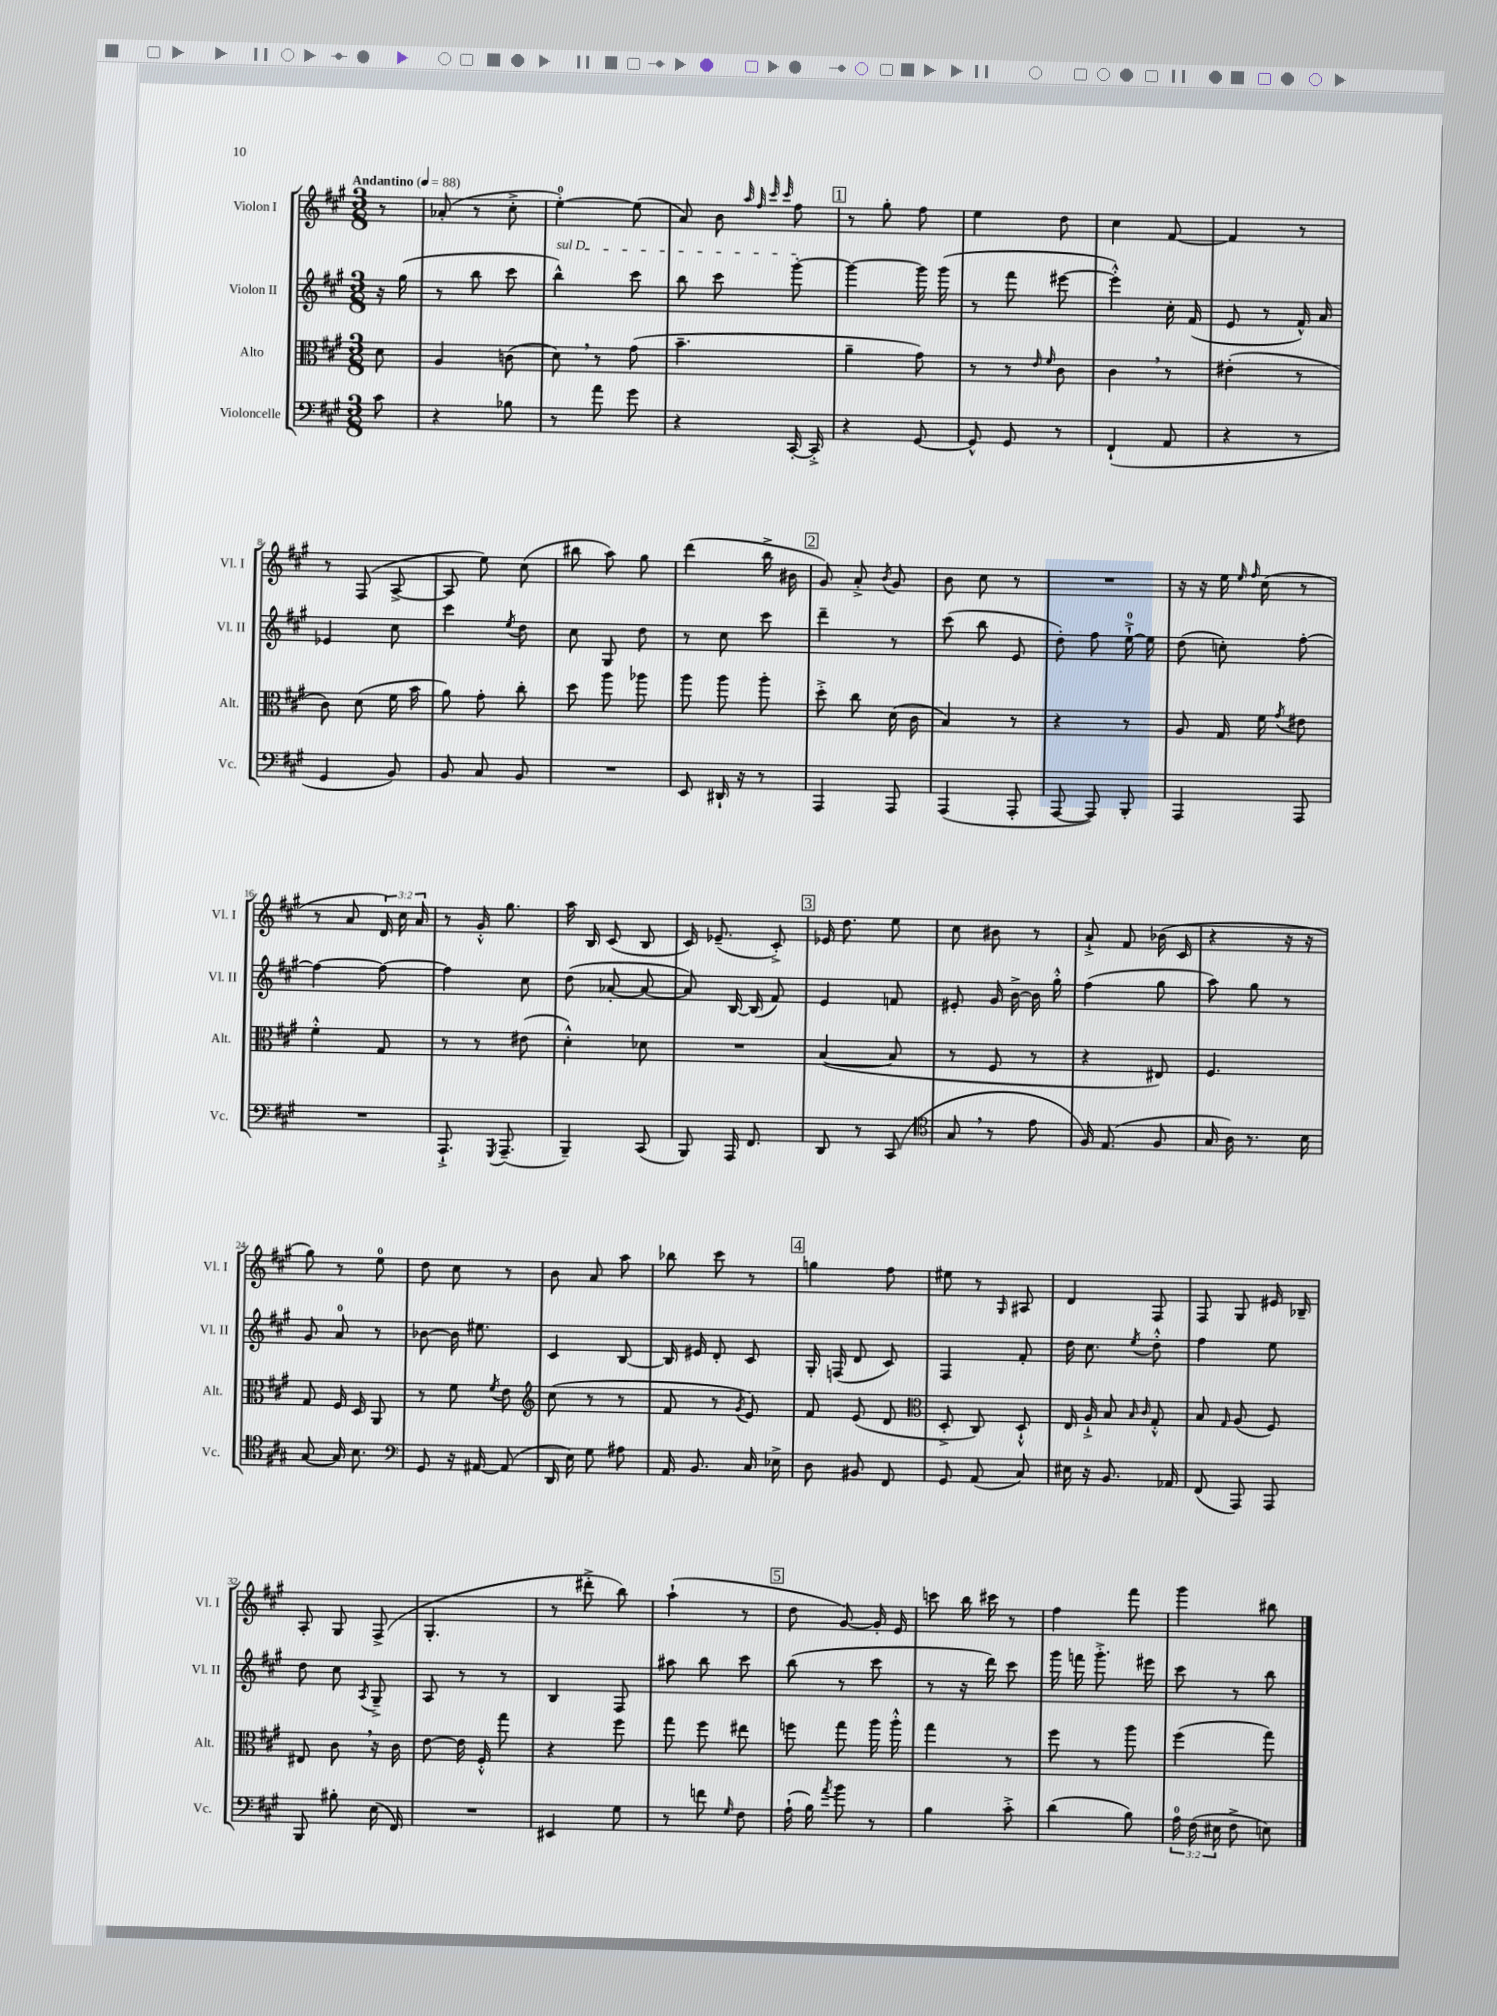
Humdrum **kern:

**kern	**kern	**kern	**kern
*part4	*part3	*part2	*part1
*staff4	*staff3	*staff2	*staff1
*I"Violoncelle	*I"Alto	*I"Violon II	*I"Violon I
*I'Vc.	*I'Alt.	*I'Vl. II	*I'Vl. I
*clefF4	*clefC3	*clefG2	*clefG2
*k[f#c#g#]	*k[f#c#g#]	*k[f#c#g#]	*k[f#c#g#]
*M3/8	*M3/8	*M3/8	*M3/8
*MM88	*MM88	*MM88	*MM88
=	=	=	=
!	!	!	!LO:TX:a:B:t=Andantino
8c#\	8d\	16r	8r
.	.	(16gg#\	.
=1	=1	=1	=1
4r	4A/	8r	(8a-X'/
.	.	8bb\	8r
8B-X\	(8cn\	8ccc#\	8cc#'^\
=2	=2	=2	=2
!	!	!LO:TX:a:i:t=sul D	!
8r	8d,\)	4bb^^\)	[4ee'\)
8a\	8r	.	.
8g#\	(8g#\	8ccc#\	(8ee\]
=3	=3	=3	=3
4r	4.b~\	8bb\	8a/)
.	.	8ccc#\	8b\
.	.	.	32qqaa/
.	.	.	32qqff#/
.	.	.	32qqccc#/
.	.	.	32qqccc#/
[16CC#'/	.	[8ggg#'\	8ff#\
16CC#'^/]	.	.	.
!!LO:REH:place=s1:t=1
=4	=4	=4	=4
4r	4a~\	4ggg#\_	8r
.	.	.	8gg#'\
[8GG#/	8g#\)	16ggg#\]	8ff#\
.	.	(16ggg#\	.
=5	=5	=5	=5
8GG#^^/]	8r	8r	4ee\
8GG#/	8r	8fff#\	.
.	16qqe/	.	.
.	16qqf#/	.	.
8r	8c#\	[8eee#X\	8dd\
=6	=6	=6	=6
(4FF#`/	4c#,\	4eee#'^^\])	4cc#\
8AA/	8r	16cc#'\	[8f#/
.	.	(16f#/	.
=7	=7	=7	=7
4r	(4e#X'\	8e/	4f#/]
.	.	8r	.
8r	8r	16f#^^/)	8r
.	.	16a/	.
!!LO:LB:g=z
=8	=8	=8	=8
4GG#/	8c#\)	4e-X/	8r
.	(8d\	.	(8F#/
8BB/)	16f#\	8cc#\	[8A^/
.	16b\	.	.
=9	=9	=9	=9
8BB/	8a\)	4ccc#\	8A/]
8C#/	8g#'\	.	8ee\)
.	.	8qee/	.
8BB/	8cc#'\	8dd\	(8cc#\
=10	=10	=10	=10
4.r	8dd\	8cc#\	8bb#X\
.	8aa\	8G#/	8aa\)
.	8aa-X\	8dd\	8gg#\
=11	=11	=11	=11
8EE/	8aa\	8r	(4ddd\
16DD#X`/	8aa\	8cc#\	.
16r	.	.	.
8r	8aa'\	8ccc#\	16bb^\
.	.	.	16b#X\
!!LO:REH:place=s1:t=2
=12	=12	=12	=12
4AAA/	8dd'^\	4ddd~\	8g#/)
.	8cc#\	.	8a'^/
.	.	.	8qb/
8AAA/	(16d\	8r	8g#/
.	16c#\	.	.
=13	=13	=13	=13
(4AAA/	4B/)	(8ccc#\	8b\
.	.	8bb\	8cc#\
8AAA'/	8r	8e/	8r
=14	=14	=14	=14
[8AAA/	4r	8dd'\)	4.r
8AAA/])	.	8ff#\	.
8BBB'/	8r	[16ee`^\	.
.	.	16ee\]	.
=15	=15	=15	=15
4AAA/	8A/	(8dd\	16r
.	.	.	16r
.	16G#/	8ccn'\)	16ee\
.	.	.	16qqee/
.	.	.	16qqff#/
.	16f#\	.	(16cc#\
.	8qg#/	.	.
8AAA/	8e#X\	[8ff#'\	8r
!!LO:LB:g=z
=16	=16	=16	=16
4.r	4f#'^^\	4ff#\_	8r
.	.	.	8a/
.	8G#/	8ff#\_	24d/)
.	.	.	24cc#\
.	.	.	24a/
=17	=17	=17	=17
8.AAA`^/	8r	4ff#\]	8r
.	8r	.	16g#'^^/
8qGGG#/	.	.	.
(8.AAA~/	.	.	8.gg#\
.	(8e#X\	8cc#\	.
=18	=18	=18	=18
4BBB~/)	4d'^^\)	(8dd\	16aa\
.	.	.	16B/
.	.	[8a-X'/	(8c#/
(8CC#/	8d-X\	8a-/_	8B/
=19	=19	=19	=19
8BBB/)	4.r	8a-/])	16c#/)
.	.	.	(8.e-X~/
16AAA/	.	[16B/	.
8.FF#/	.	(16B/]	.
.	.	8f#/)	8c#'^/)
!!LO:REH:place=s1:t=3
=20	=20	=20	=20
8DD/	([4B/	4e/	16e-X/
.	.	.	8.dd\
8r	.	.	.
(8CC#/	8B/]	8fn/	8ee\
=21	=21	=21	=21
*clefC4	*	*	*
8G#,/	8r	8e#X'/	8cc#\
8r	8F#/	16g#/	8b#X\
.	.	[16b^\	.
8e\	8r	16b\]	8r
.	.	16gg#'^^\	.
=22	=22	=22	=22
16F#/)	4r	(4ff#\	8a`^/
(8.E/	.	.	.
.	.	.	8f#/
8F#/	8E#X/)	8gg#\	(16b-X\
.	.	.	16c#/
=23	=23	=23	=23
16G#/	4.F#/	8aa\)	4r
16A\)	.	.	.
8.r	.	8gg#\	.
.	.	8r	16r
16B\	.	.	16r
!!LO:LB:g=z
=24	=24	=24	=24
[8G#/	8G#/	8g#/	8gg#\)
16G#/]	16F#/	8a/	8r
8.B\	16D/	.	.
.	8AA/	8r	8ee\
=25	=25	=25	=25
*clefF4	*	*	*
8GG#/	8r	[8b-X\	8dd\
16r	8f#\	16b-\]	8cc#\
[16AA#X/	.	8.ee#X\	.
.	8qf#/	.	.
(8AA#/]	8e\	.	8r
=26	=26	=26	=26
*	*clefG2	*	*
16DD/	(8cc#\	4c#/	8b\
16E\)	.	.	.
8G#\	8r	.	8a/
8A#X\	8r	[8B/	8aa\
=27	=27	=27	=27
16AA/	8f#/	16B/]	8bb-X\
8.BB/	.	16e#X/	.
.	8r	8d'/	8ccc#\
.	8qg#/	.	.
16C#/	8e/)	8c#/	8r
16E-X^\	.	.	.
!!LO:REH:place=s1:t=4
=28	=28	=28	=28
8D\	8f#/	16G#'/	4ggn\
.	.	(16Fn/	.
8BB#X/	(8e/	8d/	.
8FF#/	8d/	8c#/)	8ff#\
=29	=29	=29	=29
*	*clefC3	*	*
8GG#/	8D'^/	4F#/	8ee#X\
(8AA/	8C#/)	.	8r
.	.	.	16qqG#/
8C#/)	8D`^^/	8f#'/	8A#X/
=30	=30	=30	=30
16E#X\	16E/	16dd\	4d/
16r	16A`^/	8.cc#\	.
8.BB/	8B/	.	.
.	16qqB/	.	.
.	16qqc#/	8qee/	.
.	8G#'^^/	8dd'^^\	8F#/
16AA-X/	.	.	.
=31	=31	=31	=31
(8FF#/	8B/	4ff#\	8F#/
.	16qqG#/	.	.
8AAA/)	(8A/	.	8G#/
8AAA/	8F#/)	8ee\	16e#X/
.	.	.	16B-X~/
!!LO:LB:g=z
=32	=32	=32	=32
8BBB/	8E#X/	8dd\	8A'/
8B#X'\	8c#,\	8cc#\	8G#/
.	.	8qA/	.
(16E\	16r	8G#~^/	(8F#^/
16FF#/)	16c#\	.	.
=33	=33	=33	=33
4.r	[8e\	8A/	4.G#'/
.	16e\]	8r	.
.	16F#'^^/	.	.
.	8gg#\	8r	.
=34	=34	=34	=34
4EE#X/	4r	4B/	8r
.	.	.	8ddd#X'^\
8G#\	8ff#\	8F#/	8bb\)
=35	=35	=35	=35
8r	8gg#\	8aa#X\	(4aa`\
8fn\	8ff#\	8bb\	.
16qqG#/	.	.	.
8F#\	8ee#X\	8ccc#\	8r
!!LO:REH:place=s1:t=5
=36	=36	=36	=36
(16A`\	8ffn\	(8bb\	8dd\
16B\)	.	.	.
8qa/	.	.	.
8b\	8gg#\	8r	[8g#/)
8r	16aa\	8ccc#\	16g#'/]
.	16aa'^^\	.	16e/
=37	=37	=37	=37
4B\	4gg#\	8r	8cccn\
.	.	16r	16bb\
.	.	16ddd\)	16ccc#X\
8c#'^\	8r	8ccc#\	8r
=38	=38	=38	=38
(4d\	8ff#\	16ggg#\	4ff#\
.	.	16fffn\	.
.	8r	8.ggg#'^\	.
8B\)	8aa\	.	8fff#\
.	.	16eee#X\	.
=39	=39	=39	=39
24A\	(4ff#\	8ccc#\	4ggg#\
(24F#\	.	.	.
24E#X\	.	.	.
8F#^\	.	8r	.
8En\)	8gg#\)	8bb\	8bb#X\
==	==	==	==
*-	*-	*-	*-
